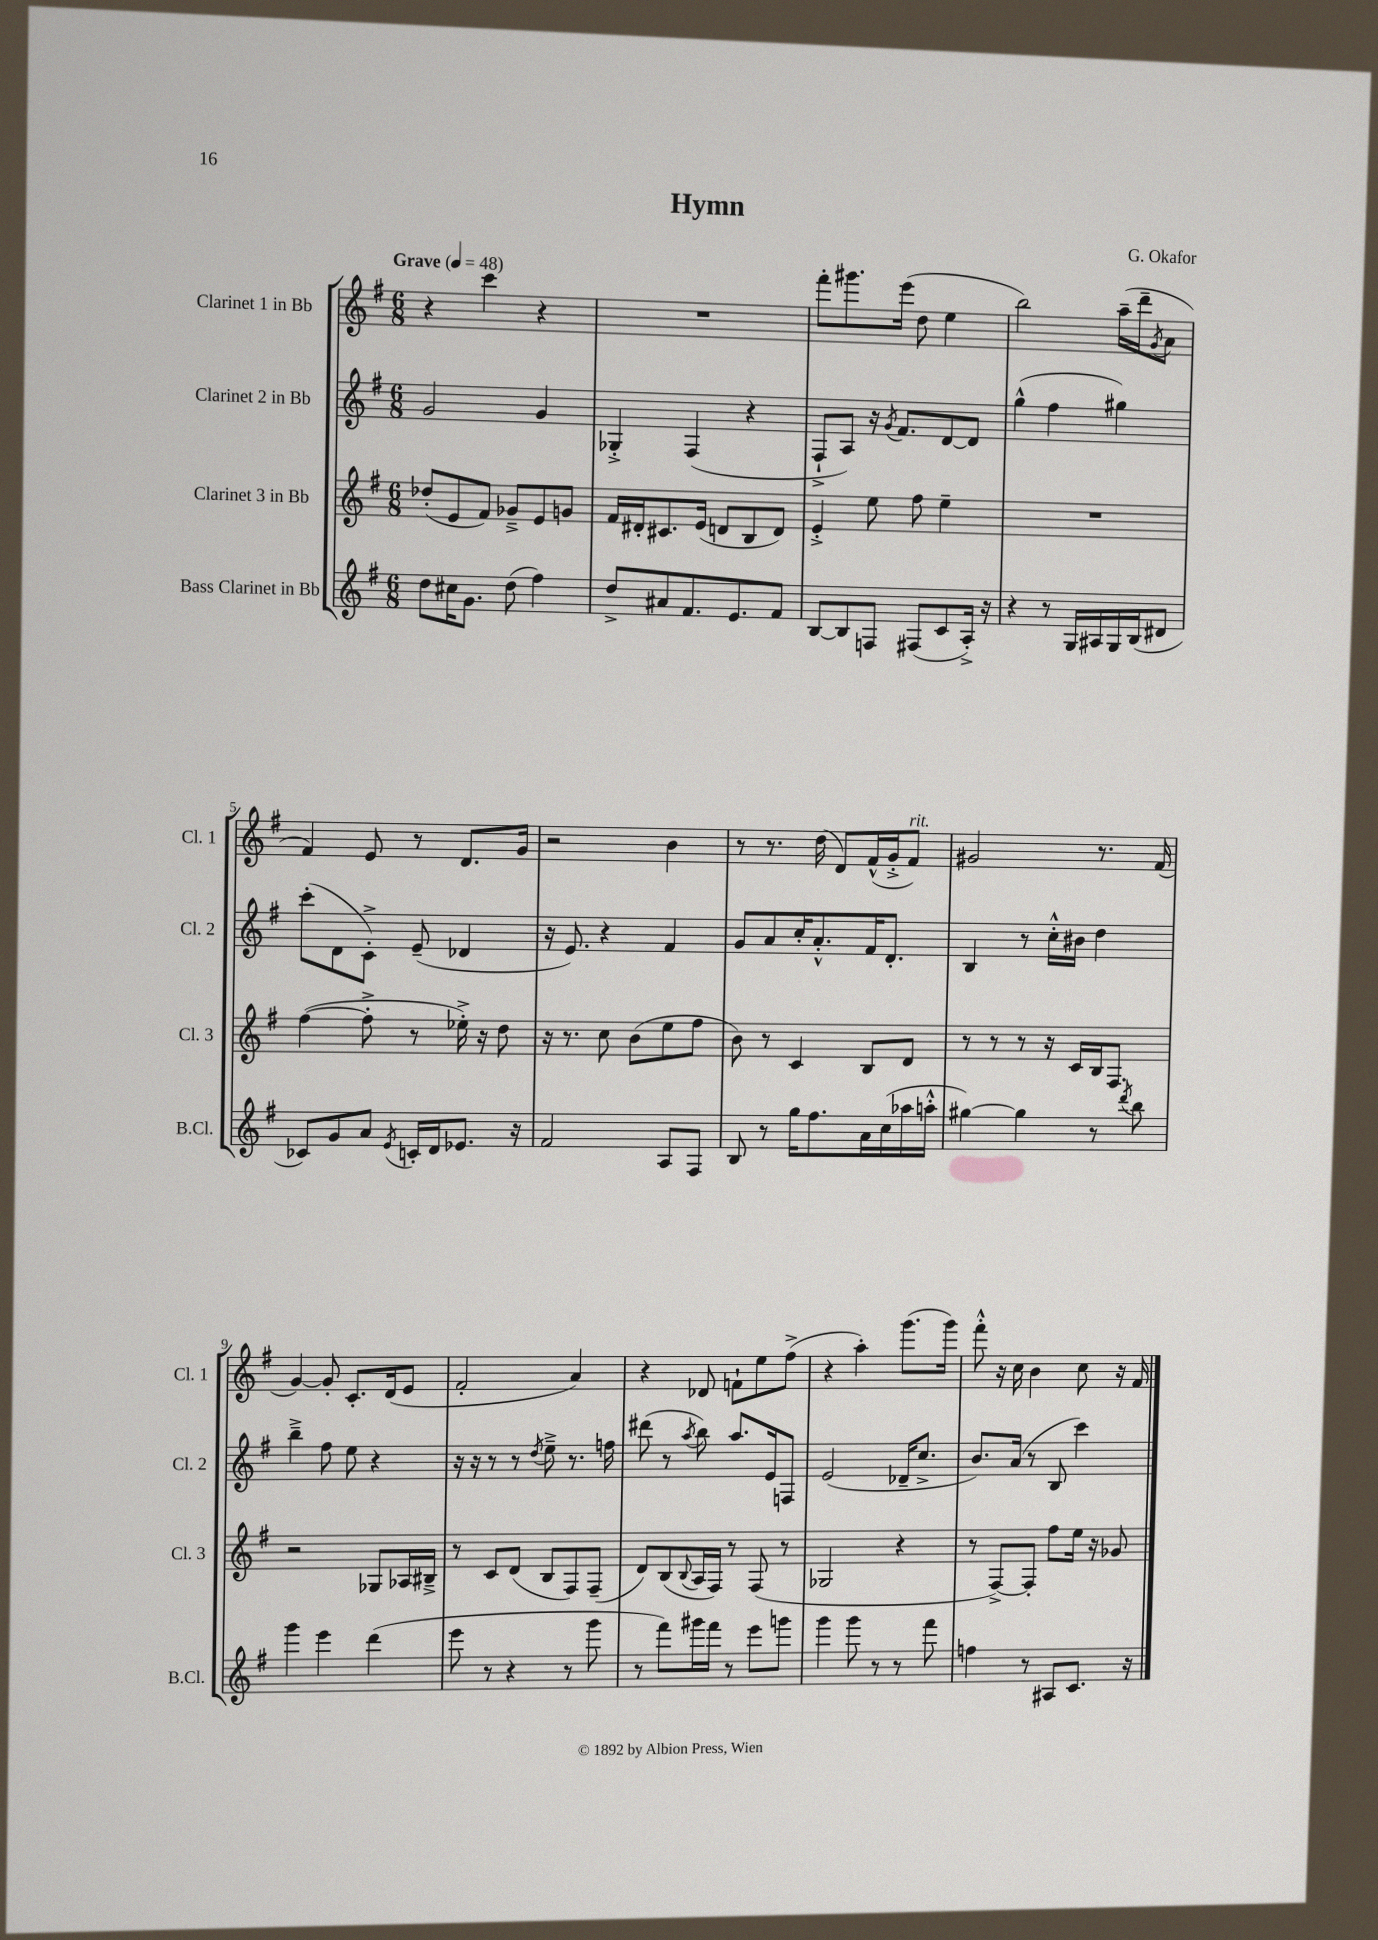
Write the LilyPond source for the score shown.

\header { title = "Hymn" composer = "G. Okafor" }
<<
\new StaffGroup <<
\new Staff = "s0" \with { instrumentName = "Clarinet 1 in Bb" shortInstrumentName = "Cl. 1" } {
    \clef treble \key g \major \numericTimeSignature \time 6/8 \tempo "Grave" 4 = 48
    r4 c'''4 r4 |
    R2. |
    fis'''8-. gis'''8. e'''16( d''8 e''4 |
    b''2) a''16--( d'''16-- \acciaccatura { g'8 } a'8 |
    fis'4) e'8 r8 d'8. g'16 |
    r2 b'4 |
    r8 r8. d''16( d'8) fis'16-^( g'16-.-> fis'8^\markup { \italic "rit." }) |
    gis'2 r8. fis'16( |
    g'4~) g'8-. c'8.-. d'16( e'8 |
    fis'2-. a'4) |
    r4 des'8 f'8-! e''8 fis''8->( |
    r4 a''4-.) g'''8.( g'''16) |
    fis'''8-.-^ r16 c''16 b'4 c''8 r16 fis'16 \bar "|." |
}
\new Staff = "s1" \with { instrumentName = "Clarinet 2 in Bb" shortInstrumentName = "Cl. 2" } {
    \clef treble \key g \major \numericTimeSignature \time 6/8
    g'2 g'4 |
    ges4-.-> fis4( r4 |
    fis8-!-> a8) r16 \acciaccatura { g'8 } fis'8. d'8~ d'8 |
    g''4-^( fis''4 gis''4) |
    c'''8-.( d'8 c'8-.->) e'8--( des'4 |
    r16 e'8.) r4 fis'4 |
    g'8 a'8 c''16-. a'8.-.-^ fis'16 d'8.-. |
    b4 r8 c''16-.-^ bis'16 d''4 |
    b''4---> fis''8 e''8 r4 |
    r16 r16 r8 r8 \acciaccatura { d''8 } e''8---> r8. f''16 |
    dis'''8( r8 \acciaccatura { a''8 } b''8) a''8. e'16 f8 |
    e'2( des'16-- c''8.-> |
    b'8.) a'16( r8 b8 c'''4) \bar "|." |
}
\new Staff = "s2" \with { instrumentName = "Clarinet 3 in Bb" shortInstrumentName = "Cl. 3" } {
    \clef treble \key g \major \numericTimeSignature \time 6/8
    des''8-.( e'8 fis'8) ges'8---> e'8 g'8 |
    fis'16 dis'16-. cis'8. e'16( d'8 b8 d'8) |
    e'4-.-> e''8 fis''8 e''4-- |
    R2. |
    fis''4~( fis''8-.-> r8 ees''16-.->) r16 d''8 |
    r16 r8. c''8 b'8( e''8 fis''8 |
    b'8) r8 c'4 b8 d'8 |
    r8 r8 r8 r16 c'16 b16 fis8. |
    r2 ges8 aes16 bis16---> |
    r8 c'8 d'8( b8 fis8) fis8--( |
    d'8) b8( \appoggiatura { b8 } a16 fis16) r8 fis8( r8 |
    ges2 r4 |
    r8 fis8~->) fis8-. fis''8 e''16 r16 ges'8 \bar "|." |
}
\new Staff = "s3" \with { instrumentName = "Bass Clarinet in Bb" shortInstrumentName = "B.Cl." } {
    \clef treble \key g \major \numericTimeSignature \time 6/8
    d''8 cis''16 g'8. d''8( fis''4) |
    d''8-> ais'8 fis'8. e'8. fis'8 |
    b8~ b8 f8 fis8( c'8 a16-.->) r16 |
    r4 r8 g16 ais16 g16 b16( dis'8 |
    ces'8) g'8 a'8 \acciaccatura { e'8 } c'16-. d'16 ees'8. r16 |
    fis'2 a8 fis8 |
    b8 r8 g''16 fis''8. a'16 c''16( aes''16 a''16-.-^ |
    gis''4~) gis''4 r8 \acciaccatura { d'''8 } b''8 |
    g'''4 e'''4 d'''4( |
    e'''8 r8 r4 r8 g'''8 |
    r8 fis'''8) gis'''16 fis'''16 r8 e'''8 g'''8 |
    g'''4 g'''8 r8 r8 fis'''8 |
    f''4 r8 ais8 c'8. r16 \bar "|." |
}
>>
>>
